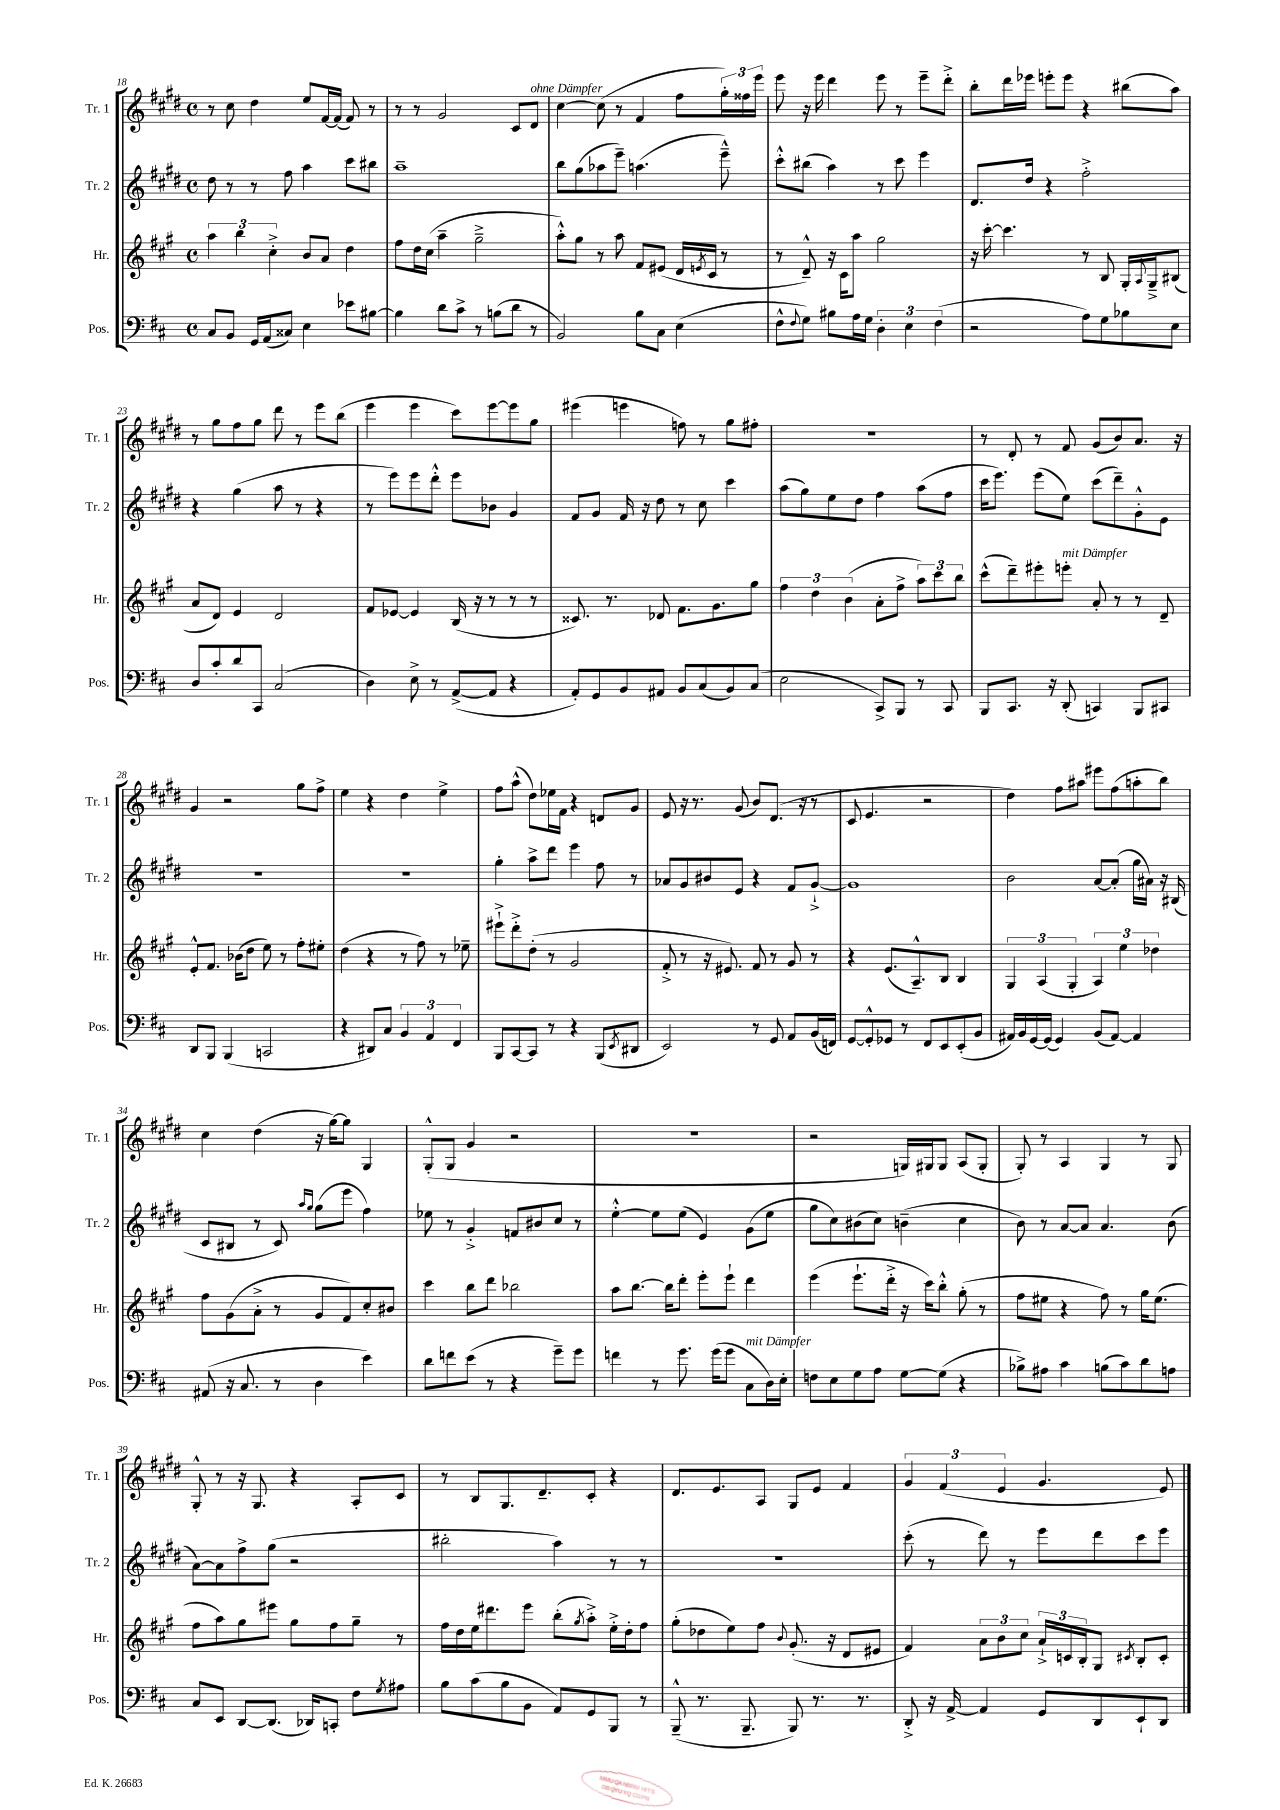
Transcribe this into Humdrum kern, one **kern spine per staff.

**kern	**kern	**kern	**kern
*staff4	*staff3	*staff2	*staff1
*clefF4	*clefG2	*clefG2	*clefG2
*k[f#c#]	*k[f#c#g#]	*k[f#c#g#d#]	*k[f#c#g#d#]
*M4/4	*M4/4	*M4/4	*M4/4
*met(c)	*met(c)	*met(c)	*met(c)
8C#/L	6aa\	8dd#\	8r
8BB/J	.	8r	8cc#\
.	6bb\	.	.
16GG/LL	.	8r	4dd#\
(16AA/J	.	.	.
.	6cc#'^\	.	.
8C##/J)	.	8ff#\	.
4E\	8b/L	4aa\	8ee/L
.	8a/J	.	[16f#/L
.	.	.	(16f#/]JJ
8e-\L	4dd\	8ccc#\L	8f#/)
[8B#\J	.	8bb#\J	8r
=	=	=	=
4B#\]	8ff#\L	1aa~	8r
.	16dd\L	.	8r
.	(16cc#\JJ	.	.
8d\L	4aa~\	.	2g#/
8c#^\J	.	.	.
8r	2gg#~^\	.	.
(8B\L	.	.	.
8d\J	.	.	8c#/L
8r	.	.	8d#/J
=	=	=	=
2BB/)	8aa'^^\L)	8bb\L	[4cc#\
.	8gg#\J	(8gg#\	.
.	8r	8aa-\	(8cc#\]
.	8aa\	8eee~\J)	8r
8B\L	8f#/L	(4.aa\	4f#/
8C#\J	(8e#/J	.	.
(4E\	16d/LL	.	8ff#\L
.	8qe/	.	.
.	16c#/JJ	.	.
.	8r	8eee~^^\)	24gg#'\L)
.	.	.	24ff##\
.	.	.	24eee\JJ
=	=	=	=
8F#^^\L	8r	8ccc#'^^\L	8eee\
8qqF#/	.	.	.
8G\J)	8d~^^/)	(8bb#\J	16r
.	.	.	16eee\
8B#\L	16r	4aa\)	4ddd#\
.	16c#\LK	.	.
16A\L	8aa\J	.	.
16G\JJ	.	.	.
6D'\	2gg#\	8r	8eee\
.	.	8ccc#\	8r
6E\	.	.	.
.	.	4eee\	8eee~\L
(6F#\	.	.	.
.	.	.	8ddd#'^\J
=	=	=	=
2r	16r	8.d#/L	8bb'\L
.	[16ccc#'\	.	.
.	4.ccc#\]	.	16ddd#\L
.	.	16dd#/Jk	16eee-\JJ
.	.	4r	8eee'\L
.	.	.	8eee\J
8A\L)	8r	2ff#'^\	4r
8G\	8B/	.	.
8B-\	16G#'/LL	.	(8bb#\L
.	8qqA/	.	.
.	16G#~^/J	.	.
8E\J	(8B#/J	.	8aa\J)
=	=	=	=
8D/L	8a/L	4r	8r
8c#'/	8d/J)	.	8gg#\L
8d/	4e/	(4gg#\	8ff#\
8CC#/J	.	.	8gg#\J
(2C#/	2d/	8aa\	8ddd#\
.	.	8r	8r
.	.	4r	8eee\L
.	.	.	(8bb\J
=	=	=	=
4D\)	8f#/L	8r	4eee\
.	[8e-/J	8eee\L)	.
8E^\	4e-/]	8eee\	4eee\
8r	.	8ddd#'^^\J	.
([8AA^/L	(16B/	8eee\L	8ccc#\L)
.	16r	.	.
8AA/]J	8r	8b-\J	[8eee\
4r	8r	4g#/	8eee\]
.	8r	.	8gg#\J
=	=	=	=
8AA'/L)	8.c##/)	8f#/L	(4eee#\
8GG/	.	8g#/J	.
.	8.r	.	.
8BB/	.	16f#/	4eee\
.	.	16r	.
8AA#/J	8d-/	8dd#\	.
8BB/L	8.f#\L	8r	8ff\)
(8C#/	.	8cc#\	8r
.	8.g#\	.	.
8BB/)	.	4ccc#\	8gg#\L
(8C#/J	8gg#\J	.	8ff#'\J
=	=	=	=
2E\	6ff#\	(8aa\L	1r
.	.	8gg#\)	.
.	6dd\	.	.
.	.	8ee\	.
.	(6b\	.	.
.	.	8dd#\J	.
8CC#^/L)	8a'\L	4ff#\	.
8BBB/J	8ff#^\J	.	.
8r	12aa\L)	(8aa\L	.
.	12ccc#\	.	.
8CC#/	.	8ff#\J	.
.	12bb\J	.	.
=	=	=	=
8BBB/L	(8ccc#^^\L	16ccc#\LK	8r
.	.	8.eee\J)	.
8.CC#/J	8ddd~\)	.	8d#'/
.	8eee#'\	(8eee\L	8r
16r	.	.	.
(8DD'/	8eee'\J	8ee\J)	8f#/
4CC/)	8a'/	(8ccc#\L	(8g#/L
.	8r	8ddd#~\)	8b/)
8BBB/L	8r	8g#'^^\	8.a/J
8CC#/J	8d~/	8e\J	.
.	.	.	16r
=	=	=	=
8DD/L	8e'^^/L	1r	4g#/
8BBB/J	8.f#/J	.	.
(4BBB/	.	.	2r
.	(16b-\LK	.	.
.	8dd\J	.	.
2CC/	8ee\)	.	.
.	8r	.	.
.	8ff#'\L	.	8gg#\L
.	8ee#'\J	.	8ff#^\J
=	=	=	=
4r	(4dd\	1r	4ee\
8DD#/L)	4r	.	4r
8C#/J	.	.	.
6BB/	8r	.	4dd#\
.	8ff#\)	.	.
6AA/	.	.	.
.	8r	.	4ee^\
6FF#/	.	.	.
.	8ee-~\	.	.
=	=	=	=
8BBB/L	8eee#`^\L	4gg#'\	8ff#\L
[8CC#/	8ddd'^\	.	(8aa^^\J
8CC#/]J	(8dd'\J	8aa^\L	8dd#\L)
8r	8r	8ddd#\J	16ee-\L
.	.	.	16f#\JJ
4r	2g#/	4eee\	4r
(8BBB/L	.	8ff#\	8d/L
8qEE/	.	.	.
8DD#/J	.	8r	8g#/J
=	=	=	=
2EE/)	8f#'^/	8a-/L	8e/
.	8r	8g#/	16r
.	.	.	8.r
.	16r	8b#/	.
.	8.e#/)	.	.
.	.	8e/J	(8g#/
8r	8f#/	4r	8b/L)
8GG/	8r	.	(8.d#/J
8AA/L	8g#/	8f#/L	.
.	.	.	16r
(16BB/L	8r	[8g#`^/J	8r
16FF/JJ)	.	.	.
=	=	=	=
[8GG/L	4r	1g#]	8c#/
8GG'^^/]	.	.	4.e/
8GG-/J	(8.e/L	.	.
8r	.	.	.
.	8.A~^^/)	.	.
8FF#/L	.	.	2r
8EE/	8B/J	.	.
(8EE'/	4B/	.	.
8BB/J	.	.	.
=	=	=	=
16AA#/LL)	6G#/	2b\	4dd#\)
16BB/	.	.	.
[16GG/	.	.	.
.	(6A/	.	.
(16GG/]JJ	.	.	.
4GG/)	.	.	8ff#\L
.	6G#'/	.	.
.	.	.	8aa#\J
(8BB/L	6A/)	[8a/L	8eee#\L
[8AA#/J)	.	(8a'/]J	(8ff#\
.	6ee\	.	.
4AA#/]	.	16gg#\LL	8aa'\
.	.	16a#\JJ)	.
.	6dd-\	.	.
.	.	16r	8bb\J)
.	.	(16B#/	.
=	=	=	=
(8AA#/	8ff#\L	8c#/L	4cc#\
16r	(8g#\	8B#/J	.
8.C#/	.	.	.
.	8a'^\J	8r	(4dd#\
8r	8r	8c#/)	.
.	.	16qqaa/LL	.
.	.	16qqgg#/JJ	.
4D\	8g#/L	(8gg#\L	16r
.	.	.	[16gg#\LK)
.	8f#/)	8eee\J	8gg#\]J
4e\)	8cc#'/	4ff#\)	4G#/
.	8b#/J	.	.
=	=	=	=
8d\L	4ccc#\	8ee-\	(8G#'^^/L
8f\	.	8r	8G#/J
(8e\J	8bb\L	4g#'^/	4g#/
8r	8ddd\J	.	.
4r	2bb-\	8f/L	2r
.	.	8b#/	.
8g~\L)	.	8cc#/J	.
8g\J	.	8r	.
=	=	=	=
4f\	8aa\L	[4ee'^^\	1r
.	[8.bb\J	.	.
8r	.	8ee\]L	.
.	16bb\]LK	.	.
8.g\	8ddd'\J	(8ee\J	.
.	8eee'\L	4e/)	.
(16g\LK	.	.	.
8g\J	8eee`\J	.	.
8C#\L	4ddd\	(8g#\L	.
16D\L)	.	8ee\J	.
16E'\JJ	.	.	.
=	=	=	=
8F\L	(4eee\	8gg#\L	2r
8E\	.	8cc#\)	.
8G\	8.eee`\L	(8b#\	.
8A\J	.	8cc#\J)	.
.	16ddd'^\Jk	.	.
[8G\L	16r	(4b~\	16G/LL)
.	16ccc#\LK)	.	16G#/J
(8G\]J	8bb'^^\J	.	8G#/J
4r	(8gg#'\	4cc#\	(8A/L
.	8r	.	8G#'/J
=	=	=	=
8B-^\L)	8ff#\L	8b\)	8G#'/)
8A#\J	8ee#\J	8r	8r
4c#\	4r	[8a/L	4A/
.	.	8a/]J	.
(8B\L	8ff#\)	4.a/	4G#/
8c#\)	8r	.	.
8d\	16gg#\LK	.	8r
.	(8.ee#\J	.	.
8A\J	.	(8b\	8G#/
=	=	=	=
8C#/L	8ff#\L	[8a\L)	8G#'^^/
8EE/J	8aa\)	8a\]	8r
[8DD/L	8gg#\	8ff#^\	16r
.	.	.	8.G#/
(8.DD/]J	8eee#\J	(8gg#\J	.
.	8gg#\L	2r	4r
16DD-/LK)	.	.	.
8CC'/J	8ff#\	.	.
8F#\L	8gg#~\J	.	8A'/L
8qG/	.	.	.
8A#\J	8r	.	8c#/J
=	=	=	=
8B\L	16ff#\LL	2bb#'\	8r
.	16dd\	.	.
(8c#\	16ee\J	.	8B/L
.	8.ddd#\	.	.
8B\	.	.	8.G#/
8BB\J	8eee\J	.	.
.	.	.	8.d#~/
8AA/L)	(8bb'\L	4aa\)	.
.	8qgg#/	.	.
8GG/	8aa'^\J)	.	8c#'/J
8BBB/J	16ee'^\LL	8r	4r
.	16dd'\J	.	.
8r	8ff#\J	8r	.
=	=	=	=
(8BBB~^^/	(8gg#'\L	1r	8.d#/L
8.r	8dd-\	.	.
.	.	.	8.e/
.	8ee\)	.	.
8.BBB~/	.	.	.
.	8ff#\J	.	8A/J
.	8qqb/	.	.
8BBB/)	(8.g#'/	.	8G#/L
8.r	.	.	8e/J
.	16r	.	.
.	8d/L	.	4f#/
8.r	.	.	.
.	8e#/J	.	.
=	=	=	=
8DD'^/	4f#/)	(8ccc#'\	6g#/
16r	.	8r	.
.	.	.	(6f#/
[16AA^/	.	.	.
4AA/]	12a\L	8ddd#\)	.
.	12b\	.	6e/
.	.	8r	.
.	12cc#\J	.	.
8GG/L	24a`^/LL	8eee\L	4.g#/
.	24c/	.	.
.	24B'/J	.	.
8DD/	8G#/J	8ddd#\	.
.	8qc#/	.	.
8EE`/	8B'/L	8ccc#\	.
8DD/J	8c#'/J	8eee\J	8e/)
==	==	==	==
*-	*-	*-	*-
